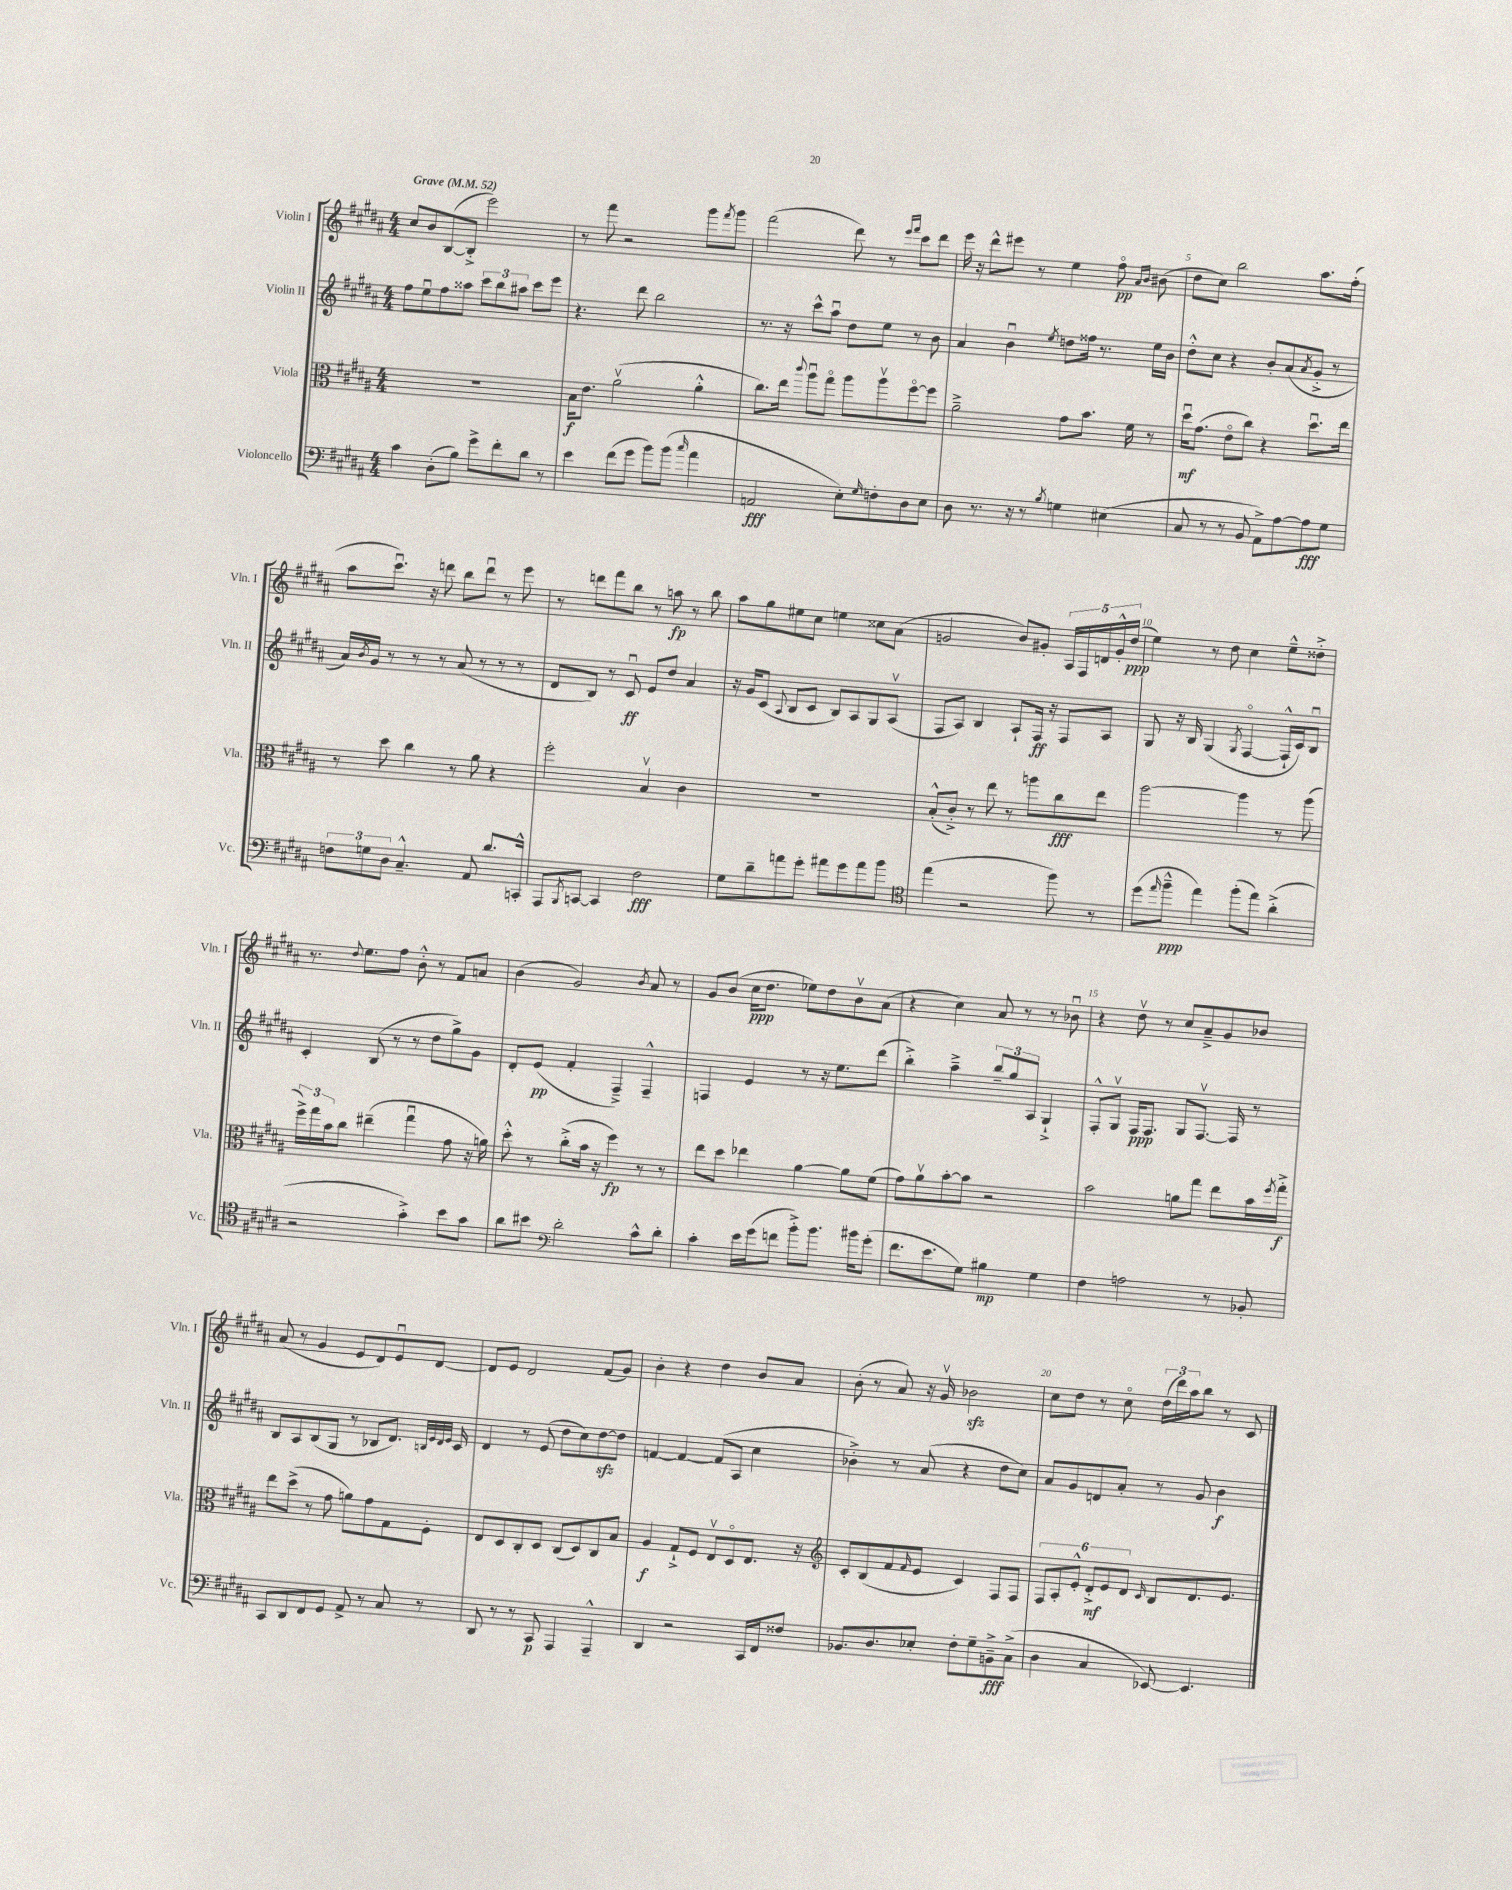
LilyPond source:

<<
\new StaffGroup <<
\new Staff = "s0" \with { instrumentName = "Violin I" shortInstrumentName = "Vln. I" } {
    \clef treble \key b \major \numericTimeSignature \time 4/4 \tempo "Grave" 4 = 52
    cis''8 b'8 b8~( b8-.-> e'''2) |
    r8 fis'''8 r2 gis'''8 \acciaccatura { fis'''8 } gis'''8 |
    fis'''2( dis'''8) r8 \grace { e'''16 fis'''16 } cis'''8 dis'''8 |
    e'''16 r16 dis'''8-^ eis'''8 r8 e''4 fis''8\flageolet\pp \grace { ais'16 b'16 } bis'8( |
    dis''8 cis''8) b''2 ais''8. fis''16-.( |
    ais''8 cis'''8.\downbow) r16 d'''8 b''8 d'''8\downbow r8 e'''8 |
    r8 d'''8 fis'''8 b''8 r8 a''8\fp r8 b''8 |
    ais''8 gis''8 eis''8 cis''8 e''4 cisis''8 ais'8( |
    g'2 b'8) gis'8-. \tuplet 5/4 { ais16 fis16 d'16 gis'16-.-^ dis''16\ppp( } |
    e''4) r8 dis''8 cis''4 e''8---^ disis''8-.-> |
    r8. \appoggiatura { dis''8 } e''8. fis''8 b'8-.-^ r8 fis'8 a'8 |
    b'4( gis'2) \acciaccatura { b'8 } ais'8 r8 |
    gis'8 b'8( cis''16\ppp dis''8. ees''8) dis''8 b'8\upbow ais'8( |
    r4 cis''4) ais'8 r8 r8 bes'8\downbow |
    r4 dis''8\upbow r8 cis''8 ais'8---> gis'8 bes'8 |
    ais'8( r8 gis'4 e'8 dis'8) e'8\downbow dis'8~ |
    dis'8 e'8 dis'2 fis'8( gis'8) |
    b'4-. r4 dis''4 b'8 ais'8 |
    b'8-.( r8 ais'8) r16 gis'16\upbow bes'2\sfz |
    cis''8 dis''8 r8 cis''8\flageolet \tuplet 3/2 { dis''16( dis'''16) ais''16 } b''8 r8 cis'8 \bar "|." |
}
\new Staff = "s1" \with { instrumentName = "Violin II" shortInstrumentName = "Vln. II" } {
    \clef treble \key b \major \numericTimeSignature \time 4/4
    fis''8 e''8\downbow fis''8 aisis''8 \tuplet 3/2 { cis'''8 b''8 ais''8 } cis'''8 e'''8 |
    r4. dis'''8 b''2 |
    r8. r16 cis'''8-^ ais''8\downbow dis''8 e''8 r8 b'8 |
    ais'4 b'4\downbow \acciaccatura { e''8 } d''8 fisis''16 r8. e''16 b'16 |
    dis''8-.-^ cis''8 r4 b'8-. ais'8( \acciaccatura { ais'8 } gis'8-.-> r8 |
    ais'16) \acciaccatura { b'8 } gis'16 r8 r8 r8 ais'8( r8 r8 r8 |
    dis'8 b8) r8 cis'8\downbow\ff e'8 dis''8 ais'4 |
    r16 gis'16 cis'8( \appoggiatura { ais8 } b8 cis'8 b8) ais8 gis8 ais8\upbow( |
    fis8 ais8) b4 ais8-! fis16\ff r16 fis8 ais8 |
    gis8 r16 b16 gis4( \acciaccatura { gis8 } fis4~\flageolet fis16-!-^ cis'16) b8\downbow |
    cis'4-. b8( r8 r8 dis''8 gis''8->) gis'8 |
    dis'8-. e'8\pp( fis'4-. fis4--->) fis4---^ |
    f4 e'4 r8 r16 e''8. dis'''8( |
    b''4-.->) ais''4---> \tuplet 3/2 { b''8-- gis''8 ais8 } gis4-!-> |
    fis8-.-^ gis8\upbow fis16\ppp fis8. gis8 fis8.~\upbow fis16 r8 |
    b8 ais8 b8( gis8 r8 bes8 dis'8.) \grace { b32 e'32 dis'32 e'32 } cis'16 |
    dis'4 r8 e'8( dis''8 cis''8) dis''8~\sfz dis''8 |
    f'4~ f'4~ f'8( ais8 cis''4 |
    bes'4-.->) r8 ais'8( r4 dis''8 cis''8) |
    ais'8 gis'8 d'8 ais'8-. r8 gis'8 b'4\f \bar "|." |
}
\new Staff = "s2" \with { instrumentName = "Viola" shortInstrumentName = "Vla." } {
    \clef alto \key b \major \numericTimeSignature \time 4/4
    R1 |
    b16\f e'8. ais'2\upbow( ais'4-.-^ |
    cis''8.) e''16 \appoggiatura { cis'''8 } ais''8\downbow gis''8\flageolet ais''8 ais''8\upbow fis''8~\flageolet fis''8 |
    ais'2---> gis'8 b'8. fis'16 r8 |
    dis''16\downbow\mf gis'8.( e'8\flageolet cis''8) r4 dis''8.\downbow e''16 |
    r8 dis''8 cis''4 r8 ais'8 r4 |
    fis''2-. b4\upbow cis'4 |
    R1 |
    b8-.-^( cis'8-.->) r8 e''8 r8 a''8 cis''8\fff e''8 |
    ais''2~ ais''4 r8 ais''8( |
    \tuplet 3/2 { fis''16->) gis''16 b'16 } cis''8 eis''4--( gis''4\downbow gis'8 r16 a'16) |
    dis''8-.-^ r8 cis''8-.->( b'16 r16 fis''4\fp) r8 r8 |
    e''8 dis''8 ees''4 ais'4~ ais'8 fis'8( |
    gis'8) ais'8\upbow b'8~-. b'8 r2 |
    b'2 a'8 gis''8 e''8 b'16 \acciaccatura { fis''8 } gis''16-.->\f |
    e''8 dis''8->( r8 gis'8 a'8) gis'8 gis8 fis8-. |
    e8 dis8 cis8-. dis8 cis8( dis8) cis8 b8 |
    ais4\f gis8-!-> fis8 e8\upbow dis8\flageolet e8. r16 |
    \clef treble cis'8-. b8( fis'8 \grace { fis'16 } e'8 cis'4) fis8 fis8 |
    \tuplet 6/4 { fis8 ais8-. e'8-.-^ dis'8-.->\mf e'8 dis'8 } \grace { cis'16 } b8 dis'8. e'8. \bar "|." |
}
\new Staff = "s3" \with { instrumentName = "Violoncello" shortInstrumentName = "Vc." } {
    \clef bass \key b \major \numericTimeSignature \time 4/4
    cis'4 dis8-.( b8) gis'8-> fis'8-. dis'8 r8 |
    e'4 fis'8( gis'8 b'8) b'8( \grace { cis''16 } ais'4 |
    a,2\fff e8-.) \grace { gis16 } f8-. dis8 e8 |
    dis8 r8. r16 r8 \acciaccatura { b8 } g4 eis4( |
    cis8 r8 r8 b,8 ais,8->) ais8~ ais8\fff gis8 |
    \tuplet 3/2 { f8 g8 dis8 } cis4.---^ ais,8 dis'8. c,16-.-^ |
    ais,,8 \acciaccatura { b,,8 } c,8~ c,4 fis2\fff |
    gis8 dis'8-- a'8 gis'8-. ais'8 gis'8 ais'8 b'8 |
    \clef tenor e''4( r2 fis''8) r8 |
    dis''8( \grace { e''16 } fis''8---^\ppp e''4) fis''8-.( e''8) ais'4-.->( |
    r2 gis'4-.->) b'8 gis'8 |
    ais'8 bis'8 \clef bass dis'2-. cis'8-^ dis'8-. |
    cis'4-. e'16 gis'16( f'8 b'8-.->) b'8. bis'16 gis'8-.( |
    fis'8. e'8. gis8) bis4\mp gis4 |
    fis4 a2 r8 bes,8-. |
    cis,8 dis,8 fis,8 gis,8 ais,8-> r8 cis8 r8 |
    dis,8 r8 r8 cis,8\p ais,,4 ais,,4---^ |
    dis,4 r2 cis,16 fis,16 fisis8 |
    bes,8. dis8. ees8-. fis8-. gis8-- b,8--->\fff cis8->( |
    dis4 cis4 ees,8~) ees,4. \bar "|." |
}
>>
>>
\layout { \context { \Score \override BarNumber.break-visibility = ##(#f #t #t) barNumberVisibility = #(every-nth-bar-number-visible 5) } }
